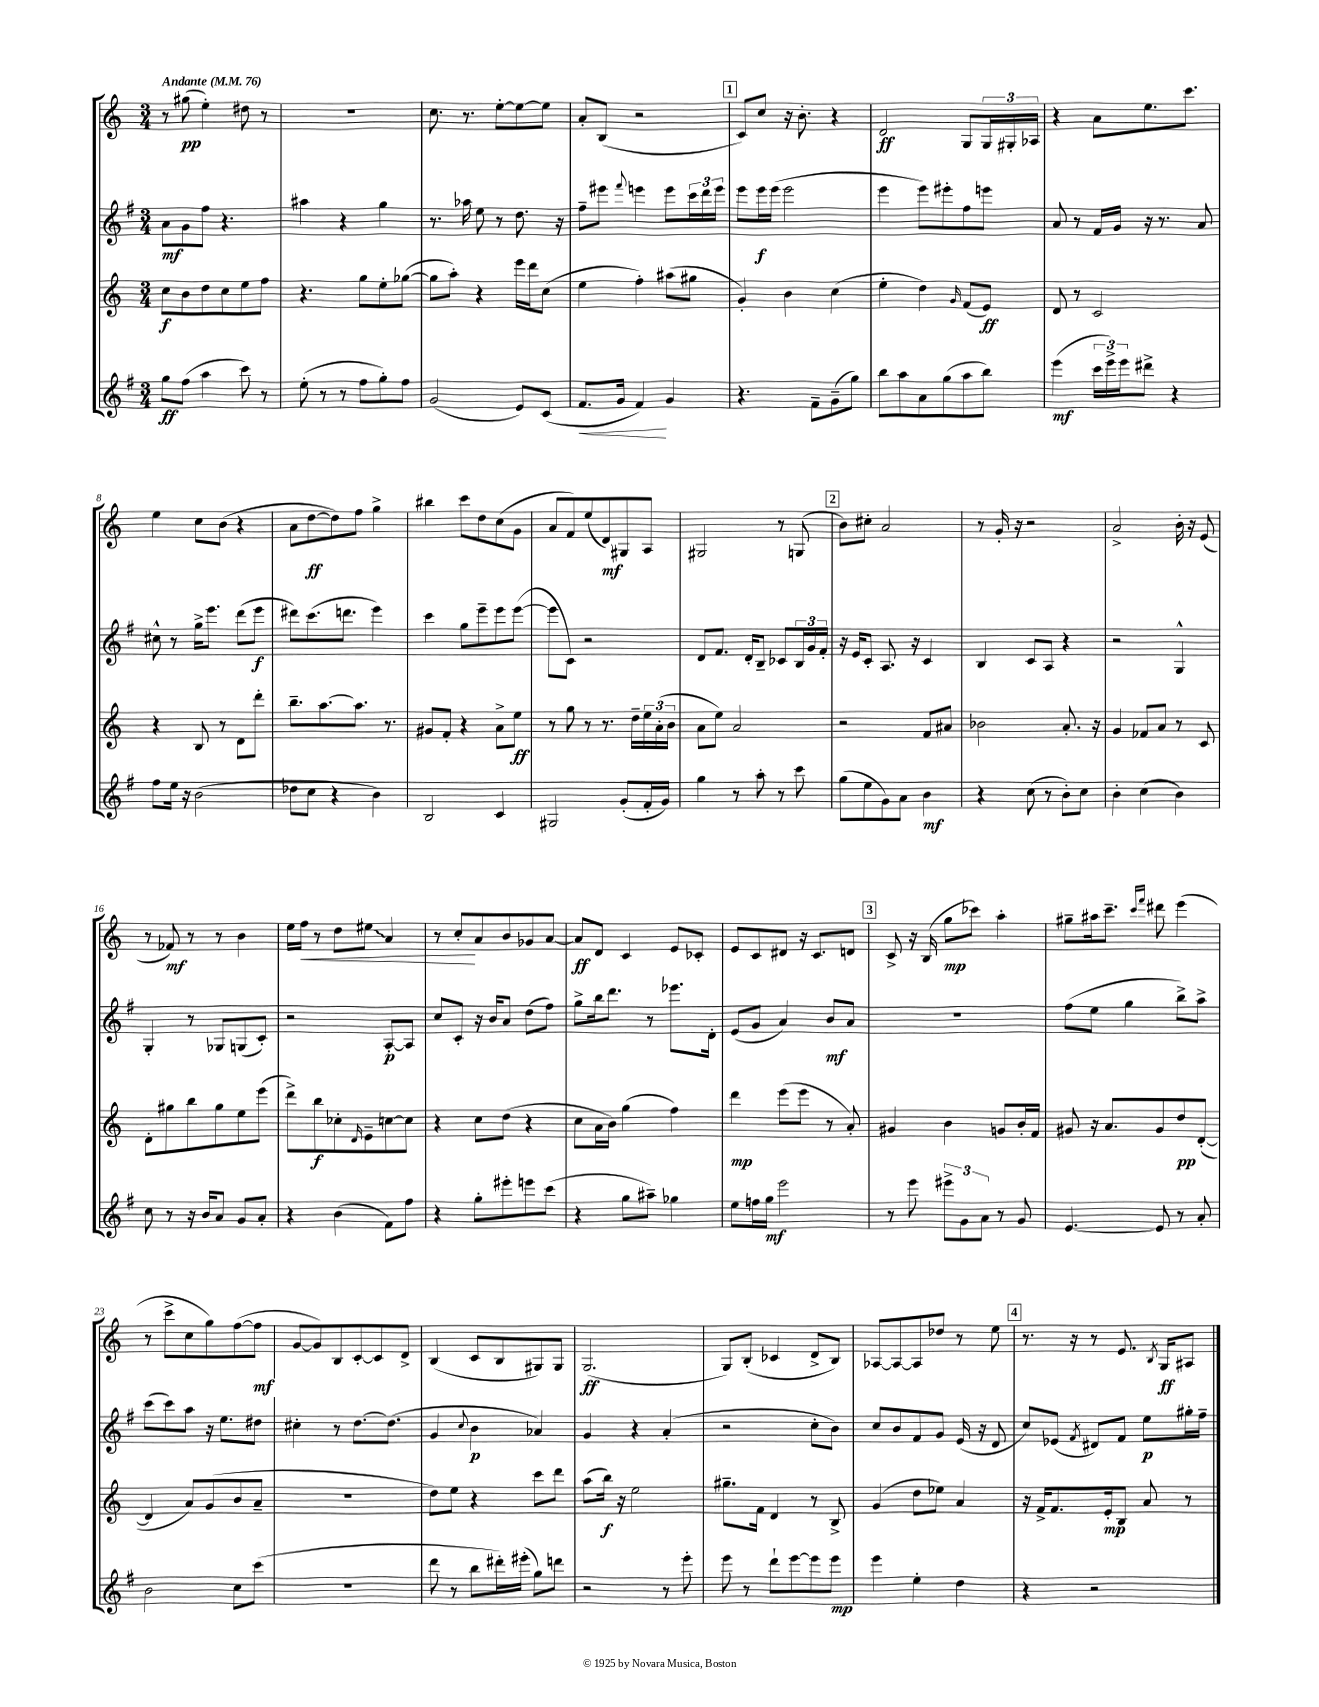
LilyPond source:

<<
\new StaffGroup <<
\new Staff = "s0" {
    \clef treble \key c \major \numericTimeSignature \time 3/4 \tempo "Andante" 4 = 76
    r8 gis''8\pp( e''4-.) dis''8 r8 |
    R2. |
    c''8. r8. e''8~-. e''8~ e''8 |
    a'8-. b8( r2 |
    \mark \markup { \box "1" } c'8) c''8 r16 b'8.-. r4 |
    d'2\ff g8 \tuplet 3/2 { g16 gis16-. aes16 } |
    r4 a'8 e''8. c'''8. |
    e''4 c''8 b'8( r4 |
    a'8 d''8~\ff d''8) f''8 g''4-> |
    bis''4 c'''8 d''8 c''8( g'8 |
    a'8 f'8) e''8( d'8\glissando\mf) gis8 a8 |
    gis2 r8 g8( |
    \mark \markup { \box "2" } b'8) cis''8-. a'2 |
    r8 g'16-. r16 r2 |
    a'2-> b'16-. r16 e'8( |
    r8 fes'8\mf) r8 r8 b'4 |
    e''16 f''16\< r8 d''8 \once \override Glissando.style = #'zigzag eis''8\glissando a'4 |
    r8 c''8-.\! a'8 b'8 ges'8 a'8~ |
    a'8\ff d'8 c'4 e'8 ces'8-. |
    e'8 c'8 dis'8 r16 c'8. d'8 |
    \mark \markup { \box "3" } c'8-> r16 b16( g''8\mp ces'''8) a''4-. |
    gis''8-- ais''16 c'''8.-- \grace { c'''16 f'''16 } dis'''8 e'''4( |
    r8 c'''8-> c''8 g''8) f''8~( f''8\mf |
    g'8~ g'8) b8 c'8~-. c'8 d'8-> |
    b4( c'8 b8 gis8) gis8 |
    g2.\ff( |
    g8) b8-.( ces'4 d'8-> b8) |
    aes8~ aes8~ aes8 des''8 r8 e''8 |
    \mark \markup { \box "4" } r8. r16 r8 e'8. \acciaccatura { b8 } g16\ff ais8 \bar "|." |
}
\new Staff = "s1" {
    \clef treble \key g \major \numericTimeSignature \time 3/4
    a'8\mf g'8 fis''8 r4. |
    ais''4 r4 g''4 |
    r8. aes''16 e''8 r8 d''8. r16 |
    fis''8-- eis'''8 \appoggiatura { fis'''8 } e'''4 e'''8 \tuplet 3/2 { c'''16 d'''16 e'''16 } |
    \mark \markup { \box "1" } e'''8 e'''16\f e'''16( e'''2 |
    e'''4 e'''8) eis'''8-. fis''8 e'''8 |
    a'8 r8 fis'16 g'16 r16 r8. a'8 |
    cis''8-^ r8 g''16-> e'''8. d'''8( e'''8\f |
    dis'''8) c'''8.( d'''8. e'''4) |
    c'''4 g''8 e'''8-- e'''8 e'''8~( |
    e'''8 c'8) r2 |
    d'8 fis'8. d'16-. b8-- ces'8 \tuplet 3/2 { b16 g'16 fis'16-. } |
    \mark \markup { \box "2" } r16 e'16 c'8-. a8. r16 c'4 |
    b4 c'8 a8 r4 |
    r2 g4-^ |
    g4-. r8 ges8 g8( c'8-.) |
    r2 a8~-.\p a8 |
    c''8 c'8-. r16 b'16 a'8 d''8( fis''8) |
    g''8-> b''16 d'''8. r8 ees'''8. d'16-. |
    e'8( g'8 a'4) b'8\mf a'8 |
    \mark \markup { \box "3" } R2. |
    fis''8( e''8 g''4 b''8->) a''8-> |
    c'''8( c'''8) a''8 r16 e''8. dis''8 |
    cis''4-. r8 d''8.~ d''8.( |
    g'4 \appoggiatura { c''8 } b'4\p aes'4) |
    g'4 r4 a'4-.( |
    r2 c''8-. b'8) |
    c''8 b'8 fis'8 g'8 e'16( r16 d'8 |
    \mark \markup { \box "4" } c''8) ees'8( \acciaccatura { fis'8 } dis'8) fis'8 e''8\p gis''16-. fis''16-- \bar "|." |
}
\new Staff = "s2" {
    \clef treble \key c \major \numericTimeSignature \time 3/4
    c''8\f b'8 d''8 c''8 e''8 f''8 |
    r4. g''8 e''8-. ges''8~( |
    ges''8 a''8-.) r4 e'''16 d'''16 c''8( |
    e''4 f''4-.) ais''8( gis''8 |
    \mark \markup { \box "1" } g'4-.) b'4 c''4( |
    e''4-. d''4) \grace { g'16 } f'8( e'8\ff) |
    d'8 r8 c'2 |
    r4 b8 r8 d'8 d'''8-. |
    b''8.-- a''8.~ a''8. r8. |
    gis'8 f'8-. r4 a'8-> e''8\ff |
    r8 g''8 r8 r8. d''16-- \tuplet 3/2 { e''16 a'16-.( b'16 } |
    a'8 e''8) a'2 |
    \mark \markup { \box "2" } r2 f'8 ais'8 |
    bes'2 a'8.-. r16 |
    g'4 fes'8 a'8 r8 c'8 |
    d'8-. gis''8 b''8 gis''8 e''8 e'''8( |
    d'''8->) b''8\f ces''8-. \grace { d'16 } e'8-- c''8~ c''8 |
    r4 c''8 d''8( r4 |
    c''8 a'16 b'16) g''4( f''4) |
    d'''4\mp e'''8( e'''8 r8 a'8-.) |
    \mark \markup { \box "3" } gis'4 b'4 g'8 b'16-. f'16 |
    gis'8 r16 a'8. gis'8 d''8\pp d'8~-.( |
    d'4 a'8) g'8( b'8 a'8-- |
    R2. |
    d''8) e''8 r4 c'''8 d'''8 |
    a''8( b''16\f) r16 e''2 |
    gis''8.-- f'16 d'4 r8 b8-> |
    g'4( d''8 ees''8) a'4 |
    \mark \markup { \box "4" } r16 f'16-> f'8. e'16-.\mp b8 a'8 r8 \bar "|." |
}
\new Staff = "s3" {
    \clef treble \key g \major \numericTimeSignature \time 3/4
    g''8\ff fis''8( a''4 c'''8) r8 |
    e''8-.( r8 r8 fis''8 g''8-.) fis''8 |
    g'2( e'8) c'8( |
    fis'8.\< g'16 fis'4\!) g'4 |
    \mark \markup { \box "1" } r4. fis'8-- g'8--( g''8) |
    b''8 a''8 a'8 g''8( a''8 b''8) |
    e'''4\mf( \tuplet 3/2 { c'''16 e'''16->) e'''16 } dis'''8-> r4 |
    fis''8 e''16 r16 b'2( |
    des''8 c''8 r4 b'4) |
    b2 c'4 |
    gis2 g'8-.( fis'16-. g'16) |
    g''4 r8 a''8-. r8 c'''8 |
    \mark \markup { \box "2" } g''8( e''8 g'8) a'8 b'4\mf |
    r4 c''8( r8 b'8-.) c''8 |
    b'4-. c''4( b'4) |
    c''8 r8 r16 b'16 a'8 g'8 a'8-. |
    r4 b'4( fis'8) fis''8 |
    r4 g''8-. eis'''8-. e'''8 c'''8( |
    r4 g''8 ais''8--) ges''4 |
    e''8 f''16 g''16\mf e'''2 |
    \mark \markup { \box "3" } r8 e'''8 \tuplet 3/2 { eis'''8-> g'8 a'8 } r8 g'8 |
    e'4.~ e'8 r8 a'8-. |
    b'2 c''8 c'''8( |
    r2. |
    d'''8 r8 b''8 dis'''16-.) eis'''16-.( \once \override Glissando.style = #'zigzag g''8\glissando) d'''8 |
    r2 r8 e'''8-. |
    e'''8 r8 d'''8-! e'''8~ e'''8 e'''8\mp |
    e'''4 e''4-. d''4 |
    \mark \markup { \box "4" } r4 r2 \bar "|." |
}
>>
>>
